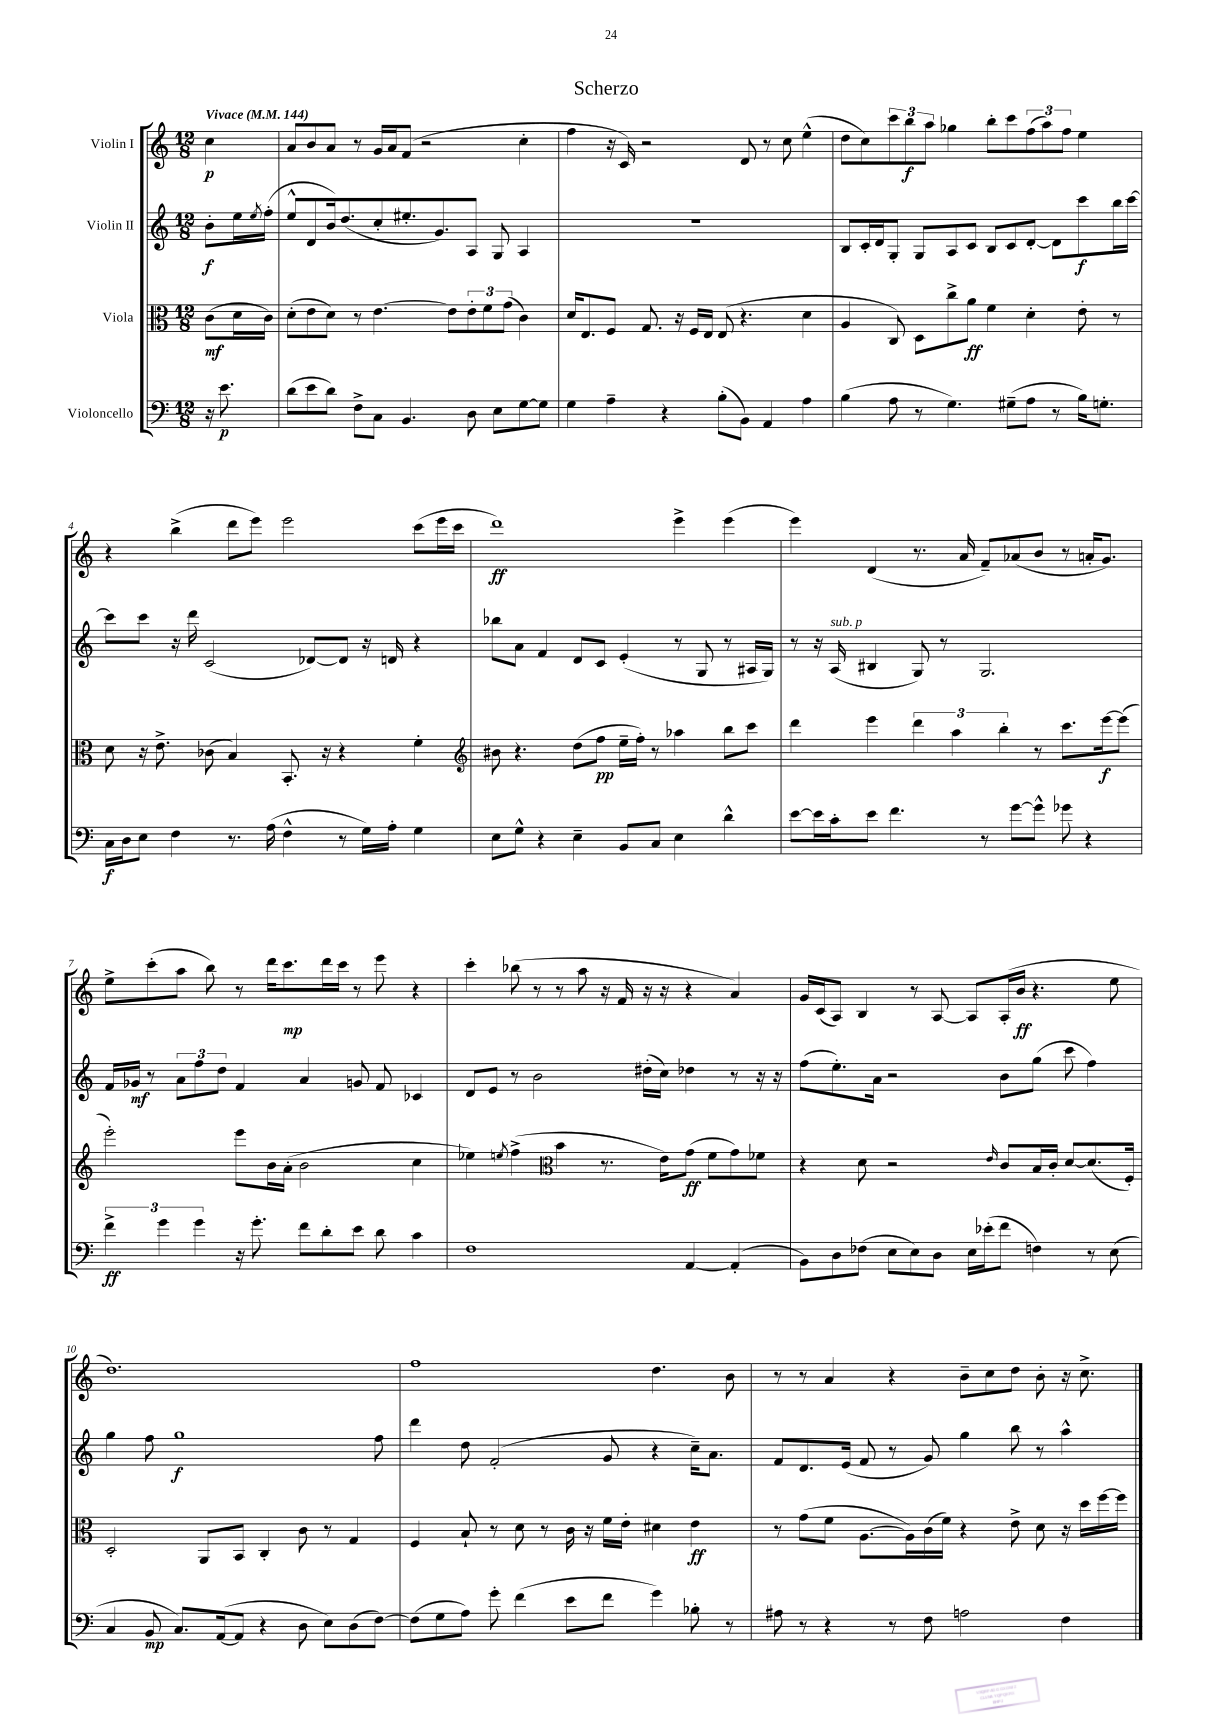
\header { title = "Scherzo" }
<<
\new StaffGroup <<
\new Staff = "s0" \with { instrumentName = "Violin I" } {
    \clef treble \key c \major \numericTimeSignature \time 12/8 \partial 4 \tempo "Vivace" 4 = 144
    c''4\p |
    a'8 b'8 a'8 r8 g'16 a'16 f'8( r2 c''4-. |
    f''4 r16 c'16) r2 d'8 r8 c''8 e''4-^( |
    d''8 c''8) \tuplet 3/2 { c'''8 b''8\f a''8 } ges''4 b''8-. c'''8 \tuplet 3/2 { f''8( a''8) f''8 } e''4 |
    r4 b''4->( d'''8 e'''8) e'''2 c'''8( e'''16 c'''16 |
    d'''1\ff) e'''4-> e'''4( |
    e'''4) d'4( r8. a'16 f'8--) aes'8( b'8 r8 a'16-. g'8.) |
    e''8-> c'''8-.( a''8 b''8) r8 d'''16 c'''8.\mp d'''16 c'''16 r8 e'''8 r4 |
    c'''4-. bes''8( r8 r8 a''8 r16 f'16 r16 r16 r4 a'4) |
    g'16 c'16( a8) b4 r8 a8~ a8 a16-.( b'16\ff r4. e''8 |
    d''1.) |
    f''1 d''4. b'8 |
    r8 r8 a'4 r4 b'8-- c''8 d''8 b'8-. r16 c''8.-> \bar "|." |
}
\new Staff = "s1" \with { instrumentName = "Violin II" } {
    \clef treble \key c \major \numericTimeSignature \time 12/8 \partial 4
    b'8-.\f e''16 \acciaccatura { e''8 } f''16-.( |
    e''8-^ d'8 b'16) d''8.( c''8-. eis''8.-. g'8.) a8 g8 a4 |
    R1. |
    b8 c'16-. d'16 g8-. g8 a8 c'8 b8 c'8 d'8~-. d'8 c'''8\f b''16 c'''16~ |
    c'''8 c'''8 r16 d'''16 c'2( des'8~) des'8 r16 d'16 r4 |
    bes''8 a'8 f'4 d'8 c'8 e'4-.( r8 g8 r8 ais16 g16) |
    r8 r16 a16^\markup { \italic "sub. p" }( bis4 g8) r8 g2. |
    f'16 ges'16\mf r8 \tuplet 3/2 { a'8 f''8 d''8 } f'4 a'4 g'8 f'8 ces'4 |
    d'8 e'8 r8 b'2 dis''16-.( c''16) des''4 r8 r16 r16 |
    f''8( e''8.-.) a'16 r2 b'8 g''8( c'''8 f''4) |
    g''4 f''8 g''1\f f''8 |
    d'''4 d''8 f'2-.( g'8 r4 c''16--) a'8. |
    f'8 d'8. e'16( f'8 r8 g'8) g''4 b''8 r8 a''4-^ \bar "|." |
}
\new Staff = "s2" \with { instrumentName = "Viola" } {
    \clef alto \key c \major \numericTimeSignature \time 12/8 \partial 4
    c'8\mf( d'16 c'16) |
    d'8-.( e'8 d'8) r8 e'4.~ e'8 \tuplet 3/2 { e'8-. f'8 g'8( } c'4) |
    d'16 e8. f8 g8. r16 f16 e16 e8( r4. d'4 |
    a4 c8) d8 c''8-> a'8\ff f'4 d'4-. e'8-. r8 |
    d'8 r16 e'8.-> ces'8( b4) b,8.-. r16 r4 f'4-. |
    \clef treble bis'8 r4. d''8( f''8\pp e''16-- f''16-.) r8 aes''4 b''8 c'''8 |
    d'''4 e'''4 \tuplet 3/2 { d'''4 a''4 b''4-. } r8 c'''8. e'''16~\f e'''8( |
    e'''2-.) e'''8 b'16 a'16-.( b'2 c''4 |
    ees''4) \acciaccatura { e''8 } f''4->( \clef alto b'4 r8. e'16) g'8\ff( f'8 g'8) fes'8 |
    r4 d'8 r2 \grace { e'16 } c'8 b16 c'16-. d'8~ d'8.( f16-.) |
    d2-. a,8 b,8 c4-. c'8 r8 g4 |
    f4 b8-! r8 d'8 r8 c'16 r16 f'16 e'16-. dis'4 e'4\ff |
    r8 g'8( f'8 a8.~ a16) c'16( f'16) r4 e'8-> d'8 r16 d''16 f''16~ f''16 \bar "|." |
}
\new Staff = "s3" \with { instrumentName = "Violoncello" } {
    \clef bass \key c \major \numericTimeSignature \time 12/8 \partial 4
    r16 e'8.\p |
    d'8( e'8 d'8) f8-> c8 b,4. d8 e8 g8~ g8 |
    g4 a4-- r4 b8-.( b,8) a,4 a4 |
    b4( a8 r8 g4.) gis8--( a8 r8 b16) g8.-. |
    c16\f d16 e8 f4 r8. a16( f4-^ r8 g16) a16-. g4 |
    e8 g8-^ r4 e4-- b,8 c8 e4 d'4-^ |
    e'8~ e'16 c'16-. e'8 f'4. r8 g'8~ g'8-^ ges'8 r4 |
    \tuplet 3/2 { f'4->\ff g'4 g'4 } r16 g'8.-. f'8 d'8-. e'8 d'8 c'4 |
    f1 a,4~ a,4-.( |
    b,8) d8 fes8( e8 e8) d8 e16 ees'16-.( f'8 f4) r8 e8( |
    c4 b,8\mp c8.) a,16~( a,8 r4 d8 e8) d8( f8~) |
    f8( g8 a8) g'8-. f'4( e'8 f'8 g'4) bes8-. r8 |
    ais8 r8 r4 r8 f8 a2 f4 \bar "|." |
}
>>
>>
